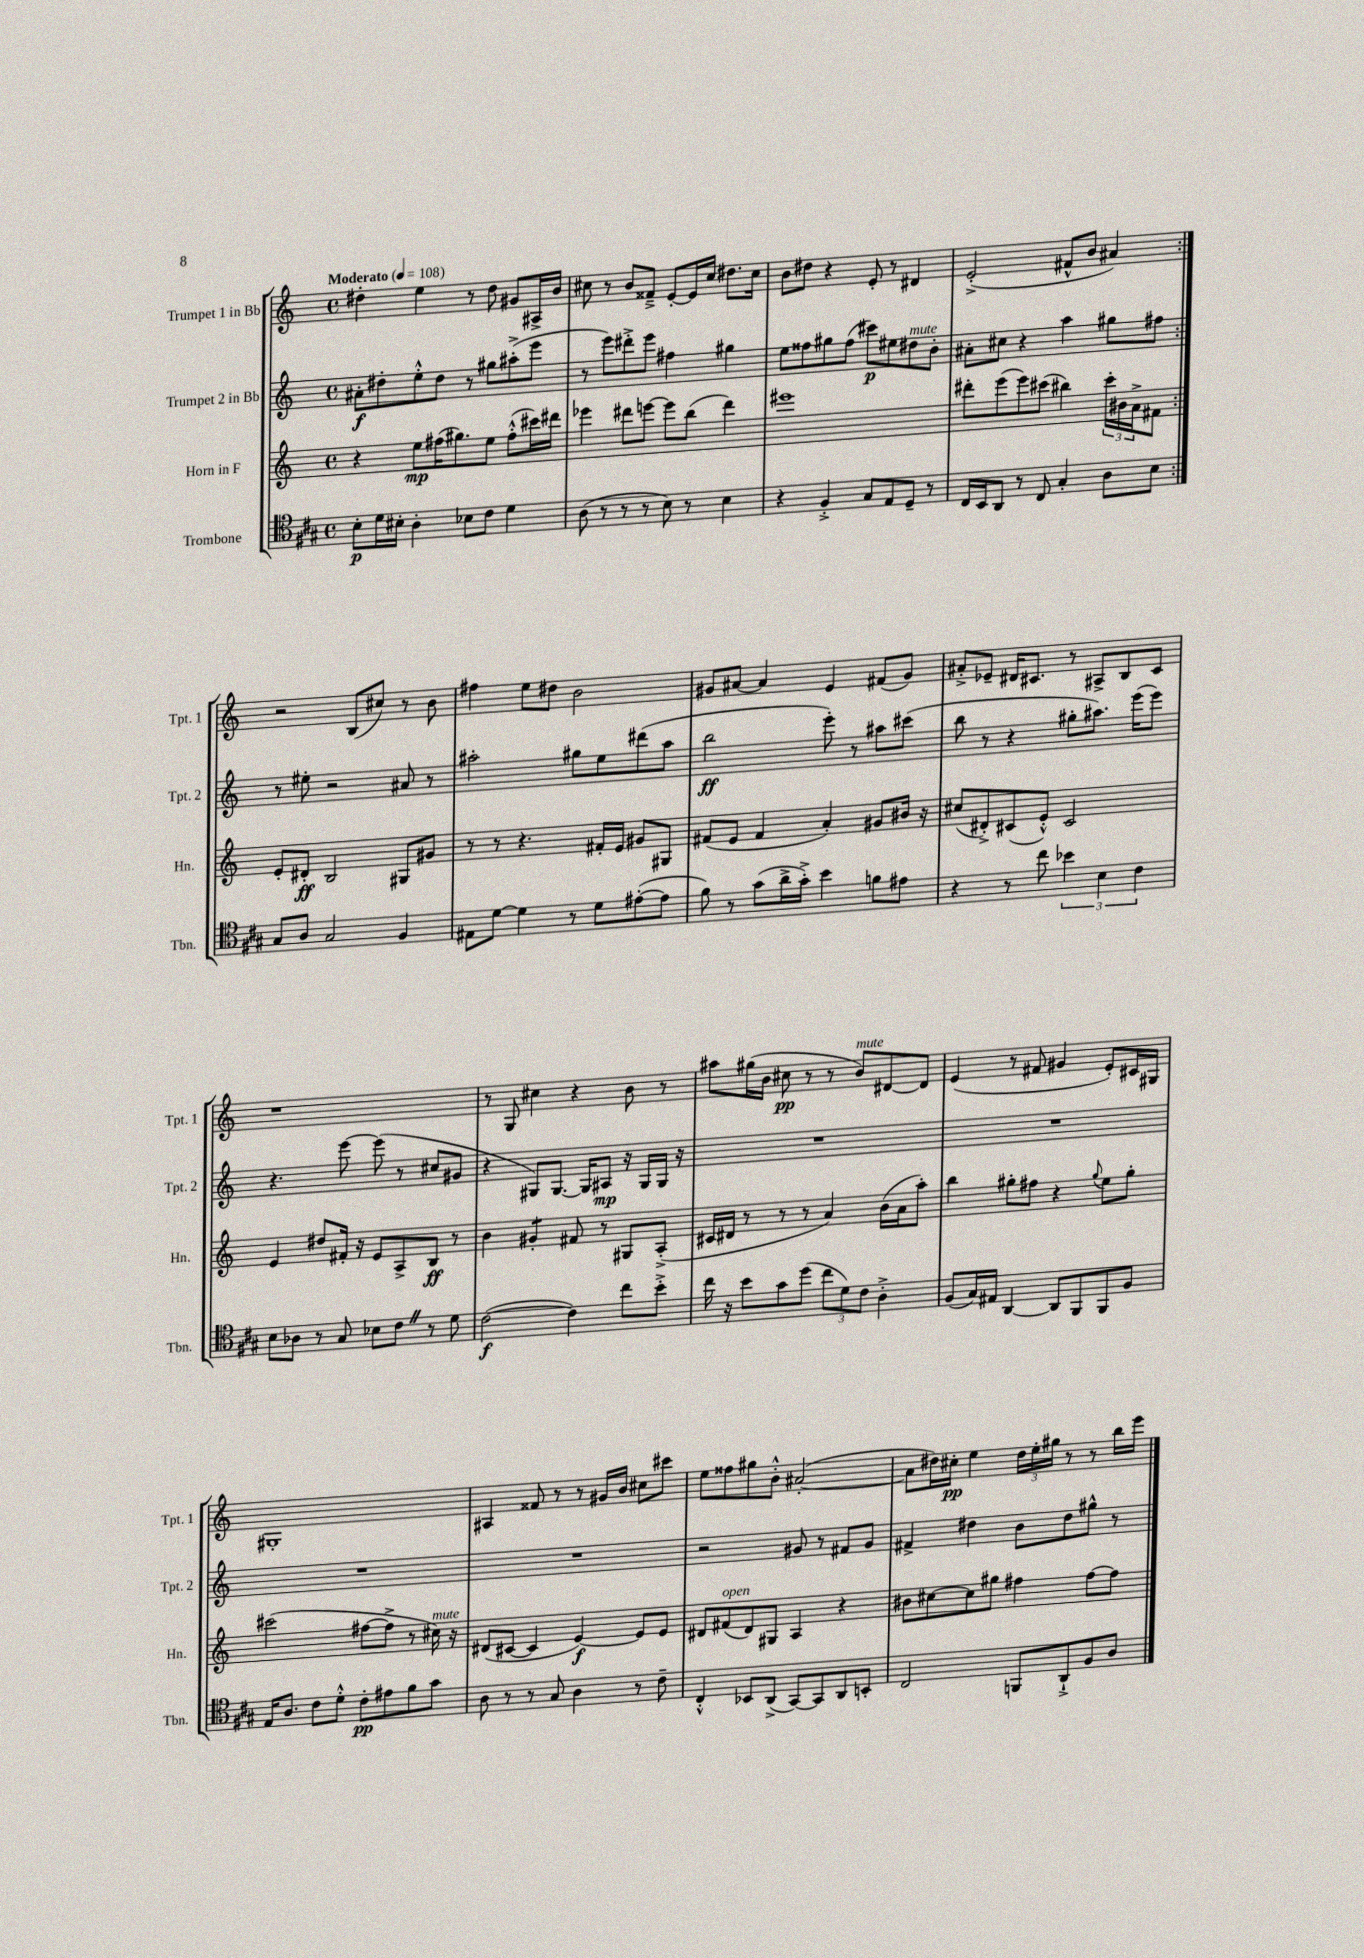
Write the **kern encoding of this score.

**kern	**kern	**kern	**kern
*staff4	*staff3	*staff2	*staff1
*clefC4	*clefG2	*clefG2	*clefG2
*k[f#c#g#]	*k[]	*k[]	*k[]
*M4/4	*M4/4	*M4/4	*M4/4
*met(c)	*met(c)	*met(c)	*met(c)
*MM108	*MM108	*MM108	*MM108
8B'	4r	8a#'	4dd#'
16d	.	8dd#'	.
16B#'	.	.	.
4A'	8ee	8ee'^^	4ee
.	(16ff#	8dd#	.
.	8.gg#)	.	.
8B-	.	8r	8r
8c#	8ee	8gg#	8dd#
4d	(8ff#'^^	(8aa#'^	8g#
.	16ccc#)	8eee	16A#^
.	16ddd#	.	16b
=	=	=	=
(8A	4eee-	8r	8cc#
8r	.	8eee)	8r
8r	8ddd#	8ddd#'^	8b
8r	[8eee	8eee	8f##~^
8B)	8eee]	4ff#	[8e'
8r	(8bb	.	16e]
.	.	.	16cc#
4B	4ddd#)	4gg#	8.dd#
.	.	.	16cc#
=	=	=	=
4r	1eee#	8ee	8b
.	.	8ff##	8dd#
4F#'^	.	8gg#	4r
.	.	(8ff##	.
8G#	.	8ccc#)	8e'
8E	.	8ee#	8r
8D~	.	8dd#	4d#
8r	.	8b'	.
=	=	=	=
16C#	8ddd#'	8a#'	(2e'^
16BB	.	.	.
8AA	(8eee	8cc#	.
8r	8eee)	4r	.
8C#	(8ccc#	.	.
4G#'	4bb#)	4aa	8f#^^
.	.	.	8b
8A	24ccc#'	8gg#	4a#)
.	24b#	.	.
.	24a^	.	.
8B	8f#	8ff#	.
=:|!	=:|!	=:|!	=:|!
8G#	8e'	8r	2r
8A	8d#'	8ee#'	.
2G#	2B	2r	.
.	.	.	(8B
.	.	.	8cc#)
4F#	8G#	8a#	8r
.	8g#	8r	8b
=	=	=	=
8E#	8r	2aa#'	4ff#
[8d	8r	.	.
4d]	4.r	.	8ee
.	.	.	8dd#
8r	.	8gg#	2b
8d	16f#'	8ee	.
.	16e	.	.
([8e#'	8g#	(8ddd#	.
8e#]	8G#	8aa#	.
=	=	=	=
8f#)	(8f#	2bb	8g#
8r	8e	.	[8a#
(8g#	4f#	.	4a#]
16a^	.	.	.
16g#'^)	.	.	.
4b	4a')	8eee')	4e
.	.	8r	.
8f	8g#	8aa#	(8f#
8e#	16b#	(8ccc#	8g#)
.	16r	.	.
=	=	=	=
4r	(8cc#	8bb	8a#'^
.	8d#'^)	8r	8e-~
8r	(8c#	4r	16d#
.	.	.	8.c#
8cc#	8e'^^)	.	.
6b-	2c#	8gg#'	8r
.	.	8.aa#)	8A#^
6B	.	.	.
.	.	.	8B
.	.	(16eee	.
6c#	.	.	.
.	.	8eee)	8c#
=	=	=	=
8B	4e	4.r	1r
8A-	.	.	.
8r	8dd#	.	.
8G#	16f#'	[8eee	.
.	16r	.	.
8B-	8e	(8eee]	.
8c#	8A^	8r	.
8r	8B	8cc#	.
8d	8r	8g#	.
=	=	=	=
([2c#	4b	4r	8r
.	.	.	8G
.	4g#'	8G#)	4cc#
.	.	[8.G#	.
4c#])	8f#	.	4r
.	.	16G#]	.
.	8r	8A#	.
8cc#	8G#	16r	8b
.	.	16G#	.
8b'^	(8A'^	16G#	8r
.	.	16r	.
=	=	=	=
16cc#	16c#	1r	8aa#
16r	16d#	.	.
8b	8r	.	(16gg#
.	.	.	16b
8g#	8r	.	8cc#
(8dd	8r	.	8r
12cc#	4a)	.	8r
12d)	.	.	.
.	.	.	8b)
12c#	.	.	.
4A'^	(16b	.	[8d#
.	16a	.	.
.	8aa')	.	8d#]
=	=	=	=
(8F#	4bb	1r	(4e
16G#)	.	.	.
16E#	.	.	.
[4AA	8gg#'	.	8r
.	8ff#	.	8f#
8AA]	4r	.	4g#
8FF#	.	.	.
.	8qqgg#	.	.
8FF#	8ee	.	8e')
8F#	8gg#'	.	16c#
.	.	.	16G#
=	=	=	=
16E	(2ccc#	1r	1G#'
8.A	.	.	.
8c#	.	.	.
8d'^^	.	.	.
8c#'	[8ff#	.	.
8e#	8ff#^]	.	.
8f#	8r	.	.
8g#	16cc#)	.	.
.	16r	.	.
=	=	=	=
8A	(8d#	1r	4A#
8r	[8c#	.	.
8r	4c#]	.	8f##
8G#	.	.	8r
4A	[4e)	.	8r
.	.	.	16g#
.	.	.	16b
8r	8e]	.	8cc#
8c#~	8e	.	8ccc#
=	=	=	=
4C#'^^	8d#	2r	8ee
.	(8f#	.	8ff##
8BB-	8d#)	.	8gg#
(8AA^	8G#	.	8b'^^
[8GG#)	4A	8g#	([2a#'
8GG#]	.	8r	.
8AA	4r	8f#	.
8BB'	.	8g#	.
=	=	=	=
2C#	8b#	4f#^	8a#]
.	[8cc#	.	16dd#)
.	.	.	16cc#'
.	8cc#]	4dd#	4ee
.	8gg#	.	.
8FF	4ff#	8b	24dd#
.	.	.	24ee'
.	.	.	24gg#
8AA`^	.	8dd#	8r
8F#	[8ff#	8gg#^^	8r
8A	8ff#]	8r	16bb
.	.	.	16eee
==	==	==	==
*-	*-	*-	*-
